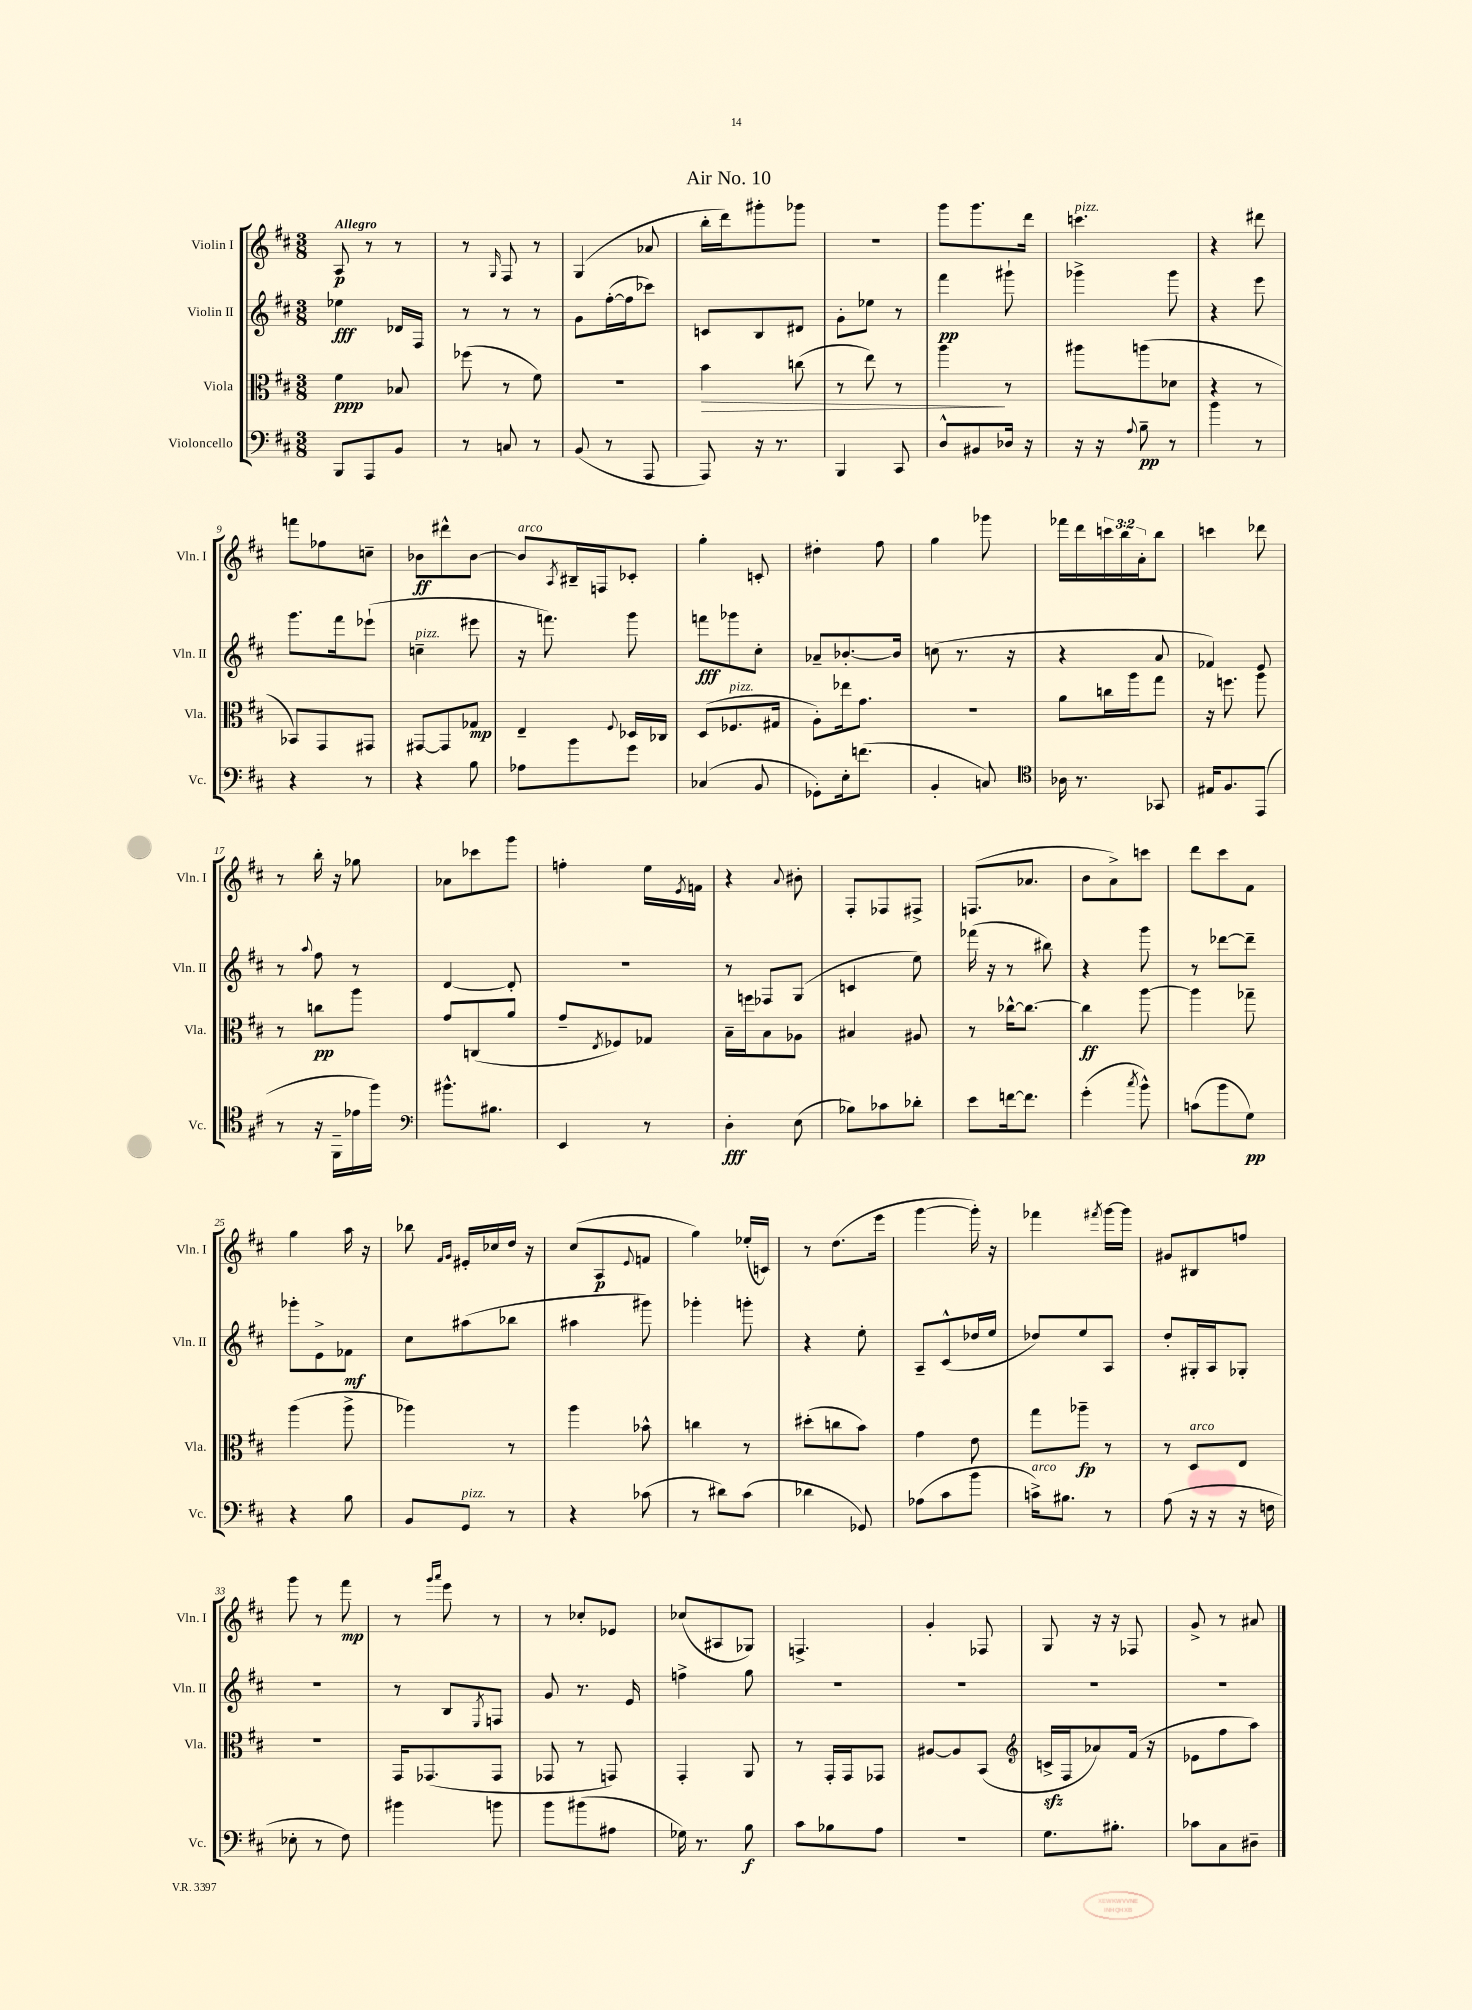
\header { title = "Air No. 10" }
<<
\new StaffGroup <<
\new Staff = "s0" \with { instrumentName = "Violin I" shortInstrumentName = "Vln. I" } {
    \clef treble \key d \major \numericTimeSignature \time 3/8 \override Staff.TupletNumber.text = #tuplet-number::calc-fraction-text \tempo "Allegro"
    a8\p r8 r8 |
    r8 \grace { g16 } fis8 r8 |
    g4( aes'8 |
    b''16-. d'''16) gis'''8-. ges'''8 |
    R4. |
    g'''8 g'''8. d'''16 |
    c'''4.^\markup { \italic "pizz." } |
    r4 dis'''8 |
    f'''8 fes''8 c''8-- |
    bes'8\ff dis'''8-^ bes'8~ |
    bes'8^\markup { \italic "arco" } \acciaccatura { a8 } bis16-- f16 ces'8-. |
    g''4-. c'8-. |
    dis''4-. fis''8 |
    g''4 ges'''8 |
    fes'''16 d'''16 \tuplet 3/2 { c'''16 b''16 a'16-. } b''8 |
    c'''4 des'''8 |
    r8 b''16-. r16 ges''8 |
    aes'8 ces'''8 g'''8 |
    f''4-. e''16 \acciaccatura { e'8 } f'16 |
    r4 \appoggiatura { a'8 } bis'8-. |
    fis8-. fes8 fis8-> |
    f8.( aes'8. |
    b'8 a'8->) c'''8 |
    d'''8 cis'''8 fis'8 |
    g''4 a''16 r16 |
    bes''8 \grace { fis'16 g'16 } eis'16-. ces''16 d''16 r16 |
    cis''8( a8\p \appoggiatura { e'8 } f'8 |
    g''4) ees''16-.( c'16) |
    r8 d''8.( e'''16 |
    g'''4~ g'''16-.) r16 |
    fes'''4 \acciaccatura { fis'''8 } g'''16~ g'''16 |
    gis'8 bis8 f''8 |
    g'''8 r8 fis'''8\mp |
    r8 \grace { g'''16 a'''16 } e'''8 r8 |
    r8 ces''8-. ees'8 |
    ces''8( ais8 ges8) |
    f4.-> |
    g'4-. fes8 |
    g8 r16 r16 fes8 |
    g'8-> r8 ais'8 \bar "|." |
}
\new Staff = "s1" \with { instrumentName = "Violin II" shortInstrumentName = "Vln. II" } {
    \clef treble \key d \major \numericTimeSignature \time 3/8
    ees''4\fff des'16 fis16 |
    r8 r8 r8 |
    g'8 fis''16~-.( fis''16 ces'''8) |
    c'8 b8 dis'8 |
    g'8-. ees''8 r8 |
    fis'''4\pp gis'''8-! |
    ges'''4-> ges'''8 |
    r4 e'''8 |
    g'''8. fis'''16 ees'''8-!( |
    c''4--^\markup { \italic "pizz." } eis'''8 |
    r16 f'''8.) g'''8 |
    f'''8\fff ges'''8 cis''8-. |
    aes'8-- bes'8.~-. bes'16 |
    c''8( r8. r16 |
    r4 a'8 |
    fes'4) e'8 |
    r8 \appoggiatura { a''8 } fis''8 r8 |
    d'4~ d'8-. |
    R4. |
    r8 fes8 g8( |
    c'4 e''8) |
    fes'''16( r16 r8 bis''8) |
    r4 g'''8 |
    r8 des'''8~ des'''8-- |
    ges'''8-. e'8-> fes'8\mf |
    cis''8 ais''8( bes''8 |
    ais''4 gis'''8) |
    ges'''4-. g'''8-. |
    r4 e''8-. |
    a8-- cis'8-^( des''16 e''16 |
    des''8) e''8 a8 |
    d''8-. gis16-. a16 ges8-. |
    R4. |
    r8 b8 \acciaccatura { e8 } f8 |
    g'8 r8. e'16 |
    f''4-> g''8 |
    R4. |
    R4. |
    R4. |
    R4. \bar "|." |
}
\new Staff = "s2" \with { instrumentName = "Viola" shortInstrumentName = "Vla." } {
    \clef alto \key d \major \numericTimeSignature \time 3/8
    fis'4\ppp bes8 |
    fes''8( r8 fis'8) |
    R4. |
    b'4\> c''8( |
    r8 e''8) r8 |
    a''4\! r8 |
    ais''8 a''8( des'8 |
    r4 r8 |
    bes,8) g,8 gis,8 |
    gis,8~ gis,8 ges8\mp |
    e4-- \appoggiatura { fis8 } des16 ces16 |
    d8( fes8.^\markup { \italic "pizz." } gis16 |
    a8-.) ees''16 g'8. |
    R4. |
    a'8 c''16 a''16 g''8 |
    r16 f''8. a''8 |
    r8 c''8\pp a''8 |
    g'8 c8( a'8 |
    g'8-- \acciaccatura { e8 } fes8) ges8 |
    b16-- f''16 b8 aes8 |
    bis4 ais8 |
    r8 ces''16~-^ ces''8.~ |
    ces''4\ff a''8~ |
    a''4 ges''8-- |
    a''4( a''8-> |
    aes''4) r8 |
    a''4 bes'8-^ |
    c''4 r8 |
    dis''8-.( c''8 b'8) |
    g'4 e'8 |
    g''8 aes''8--\fp r8 |
    r8 d8^\markup { \italic "arco" } e8 |
    R4. |
    g,16 ges,8.( ges,8 |
    ges,8 r8 g,8) |
    g,4-. a,8 |
    r8 g,16-. g,16 ges,8 |
    ais8~ ais8 b,8( |
    \clef treble c'16->\sfz fis16 aes'8) fis'16( r16 |
    ees'8 fis''8 a''8) \bar "|." |
}
\new Staff = "s3" \with { instrumentName = "Violoncello" shortInstrumentName = "Vc." } {
    \clef bass \key d \major \numericTimeSignature \time 3/8
    b,,8 a,,8 b,8 |
    r8 c8 r8 |
    b,8( r8 a,,8 |
    a,,8) r16 r8. |
    b,,4 cis,8 |
    d8-^ bis,8 des16 r16 |
    r16 r16 \appoggiatura { a8 } b8--\pp r8 |
    b'4 r8 |
    r4 r8 |
    r4 b8 |
    aes8 b'8 g'8 |
    ces4( b,8 |
    ges,8-.) e16-. f'8.( |
    b,4-. c8) |
    \clef tenor aes16 r8. ges,8 |
    eis16 fis8. e,8( |
    r8 r16 fis,16-- ees'16 fis''16) |
    \clef bass bis'8.-^ bis8. |
    e,4 r8 |
    d4-.\fff e8( |
    bes8) ces'8 des'8-. |
    e'8 f'16~ f'8. |
    g'4-.( \acciaccatura { cis''8 } b'8-^) |
    c'8( b'8 g8\pp) |
    r4 b8 |
    b,8 g,8^\markup { \italic "pizz." } r8 |
    r4 ces'8( |
    r8 dis'8) cis'8( |
    des'4 ges,8) |
    aes8( cis'8 b'8 |
    c'16->^\markup { \italic "arco" }) bis8. r8 |
    a8( r16 r16 r16 f16 |
    ees8-. r8 fis8) |
    bis'4 b'8 |
    b'8 bis'8( ais8 |
    ges16) r8. b8\f |
    cis'8 bes8 a8 |
    R4. |
    g8. bis8.-. |
    ces'8 cis8 dis8-- \bar "|." |
}
>>
>>
